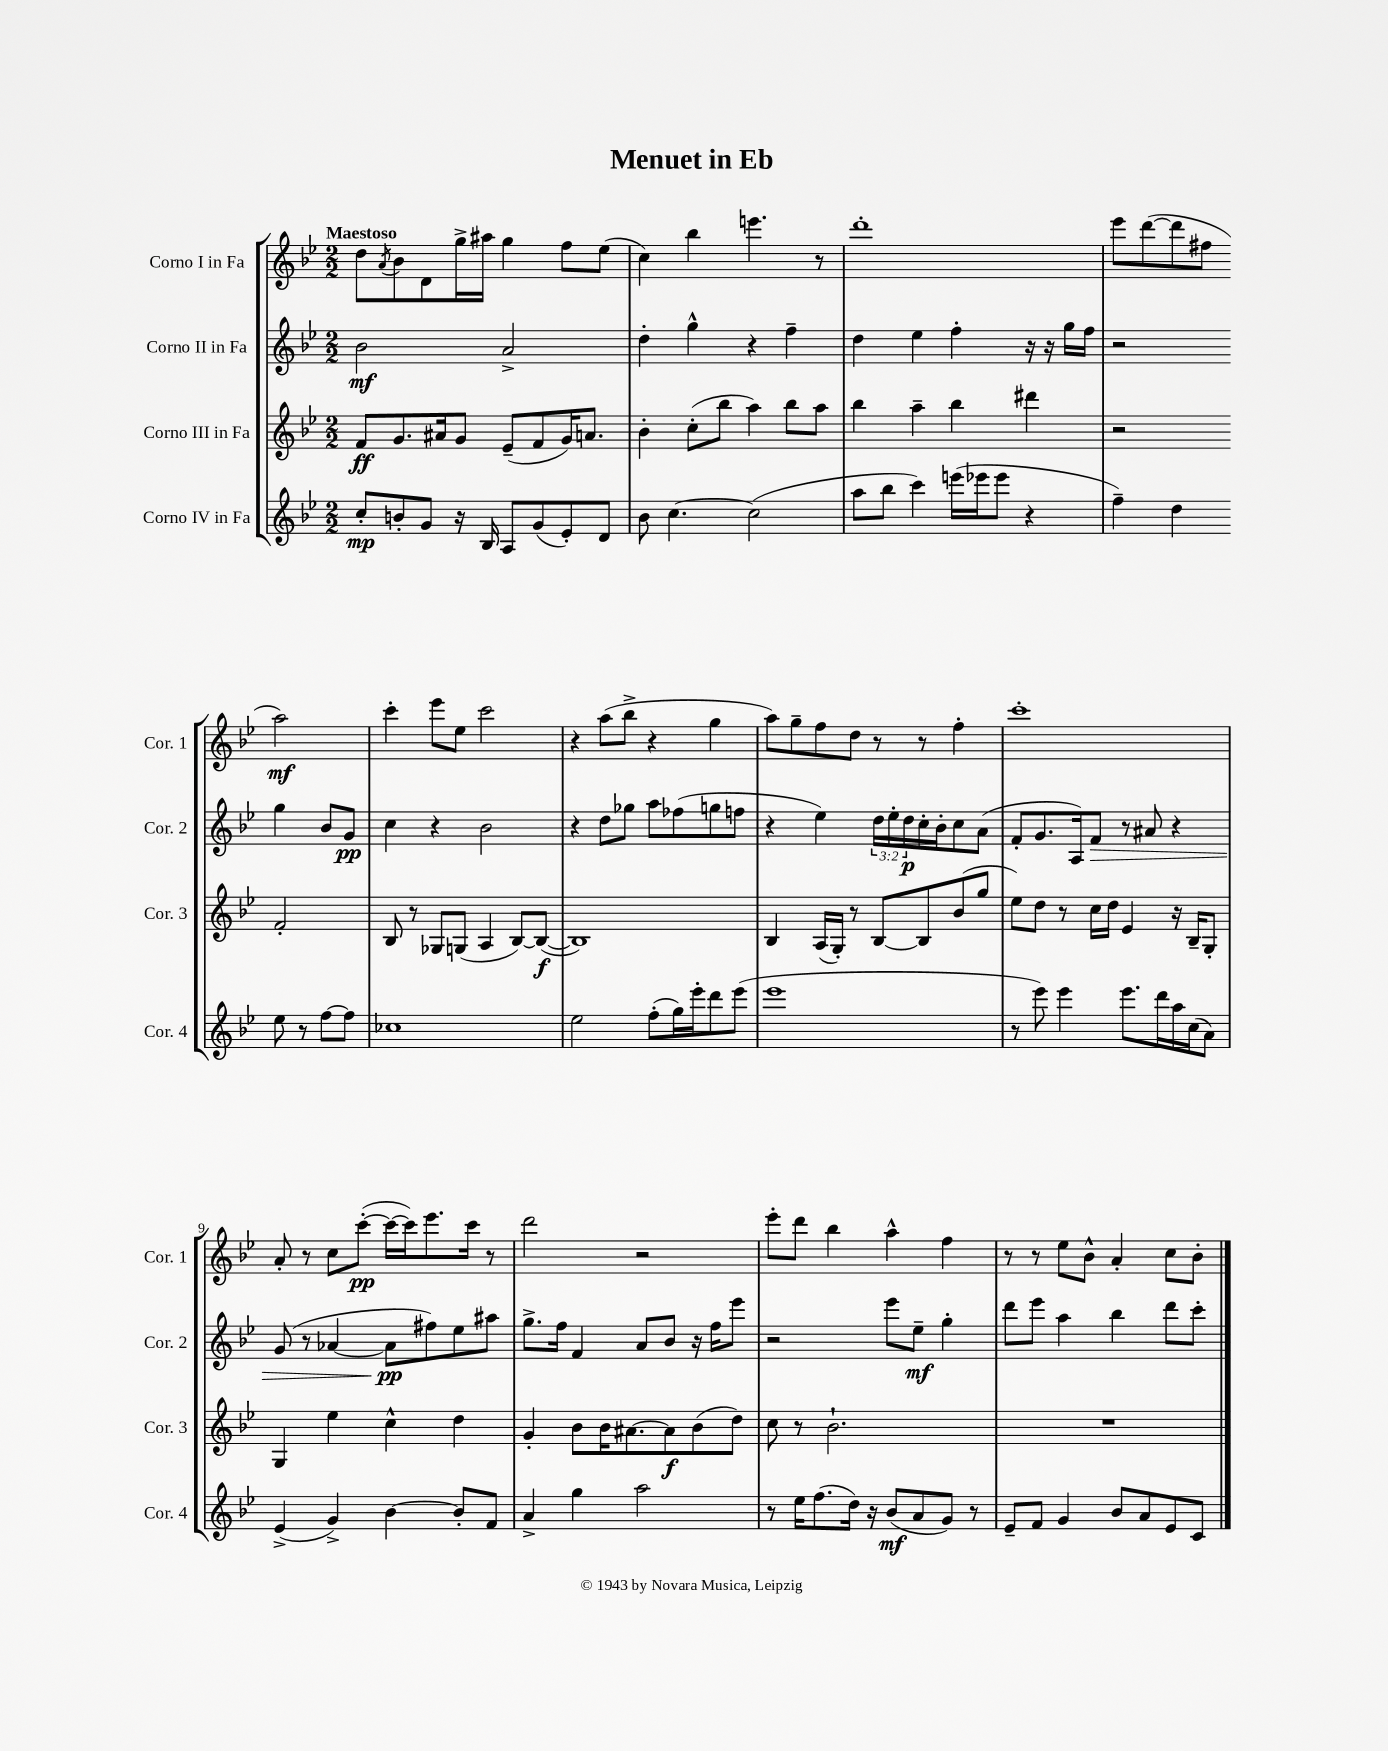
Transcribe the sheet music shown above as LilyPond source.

\header { title = "Menuet in Eb" }
<<
\new StaffGroup <<
\new Staff = "s0" \with { instrumentName = "Corno I in Fa" shortInstrumentName = "Cor. 1" } {
    \clef treble \key bes \major \numericTimeSignature \time 2/2 \tempo "Maestoso"
    d''8 \acciaccatura { a'8 } bes'8 d'8 g''16-> ais''16 g''4 f''8 ees''8( |
    c''4) bes''4 e'''4. r8 |
    d'''1-. |
    ees'''8 d'''8~( d'''8 fis''8 a''2\mf) |
    c'''4-. ees'''8 ees''8 c'''2 |
    r4 a''8( bes''8-> r4 g''4 |
    a''8) g''8-- f''8 d''8 r8 r8 f''4-. |
    c'''1-. |
    a'8-. r8 c''8 c'''8~-.\pp( c'''16~ c'''16) ees'''8. c'''16 r8 |
    d'''2 r2 |
    ees'''8-. d'''8 bes''4 a''4-^ f''4 |
    r8 r8 ees''8 bes'8-^ a'4-. c''8 bes'8-. \bar "|." |
}
\new Staff = "s1" \with { instrumentName = "Corno II in Fa" shortInstrumentName = "Cor. 2" } {
    \clef treble \key bes \major \numericTimeSignature \time 2/2 \override Staff.TupletNumber.text = #tuplet-number::calc-fraction-text
    bes'2\mf a'2-> |
    d''4-. g''4-^ r4 f''4-- |
    d''4 ees''4 f''4-. r16 r16 g''16 f''16 |
    r2 g''4 bes'8 g'8\pp |
    c''4 r4 bes'2 |
    r4 d''8 ges''8 a''8 fes''8( g''8 f''8 |
    r4 ees''4) \tuplet 3/2 { d''16 ees''16-. d''16\p } c''16-. bes'16-. c''8 a'8( |
    f'8-. g'8. a16) f'8\> r8 ais'8 r4 |
    g'8( r8 aes'4~ aes'8\pp\! fis''8) ees''8 ais''8 |
    g''8.-> f''16 f'4 a'8 bes'8 r16 f''16 ees'''8 |
    r2 ees'''8 ees''8--\mf g''4-. |
    d'''8 ees'''8 a''4 bes''4 d'''8 c'''8-. \bar "|." |
}
\new Staff = "s2" \with { instrumentName = "Corno III in Fa" shortInstrumentName = "Cor. 3" } {
    \clef treble \key bes \major \numericTimeSignature \time 2/2
    f'8\ff g'8. ais'16 g'8 ees'8--( f'8 g'16) a'8. |
    bes'4-. c''8-.( bes''8 a''4) bes''8 a''8 |
    bes''4 a''4-- bes''4 dis'''4 |
    r2 f'2-. |
    bes8 r8 ges8 g8( a4 bes8~) bes8~\f( |
    bes1) |
    bes4 a16( g16-.) r8 bes8~ bes8 bes'8( g''8 |
    ees''8) d''8 r8 c''16 d''16 ees'4 r16 bes16-- g8-. |
    g4 ees''4 c''4-^ d''4 |
    g'4-. bes'8 bes'16 ais'8.~ ais'8\f bes'8( d''8) |
    c''8 r8 bes'2.-! |
    R1 \bar "|." |
}
\new Staff = "s3" \with { instrumentName = "Corno IV in Fa" shortInstrumentName = "Cor. 4" } {
    \clef treble \key bes \major \numericTimeSignature \time 2/2
    c''8-.\mp b'8-. g'8 r16 bes16 a8 g'8( ees'8-.) d'8 |
    bes'8 c''4.~ c''2( |
    a''8 bes''8 c'''4) e'''16( ees'''16 ees'''8 r4 |
    f''4--) d''4 ees''8 r8 f''8~ f''8 |
    ces''1 |
    ees''2 f''8-.( g''16) ees'''16-. d'''8 ees'''8( |
    ees'''1 |
    r8 ees'''8) ees'''4 ees'''8. d'''16 a''16 c''16( a'8) |
    ees'4->( g'4->) bes'4~ bes'8-. f'8 |
    a'4-> g''4 a''2 |
    r8 ees''16 f''8.( d''16) r16 bes'8\mf( a'8 g'8) r8 |
    ees'8-- f'8 g'4 bes'8 a'8 ees'8 c'8 \bar "|." |
}
>>
>>
